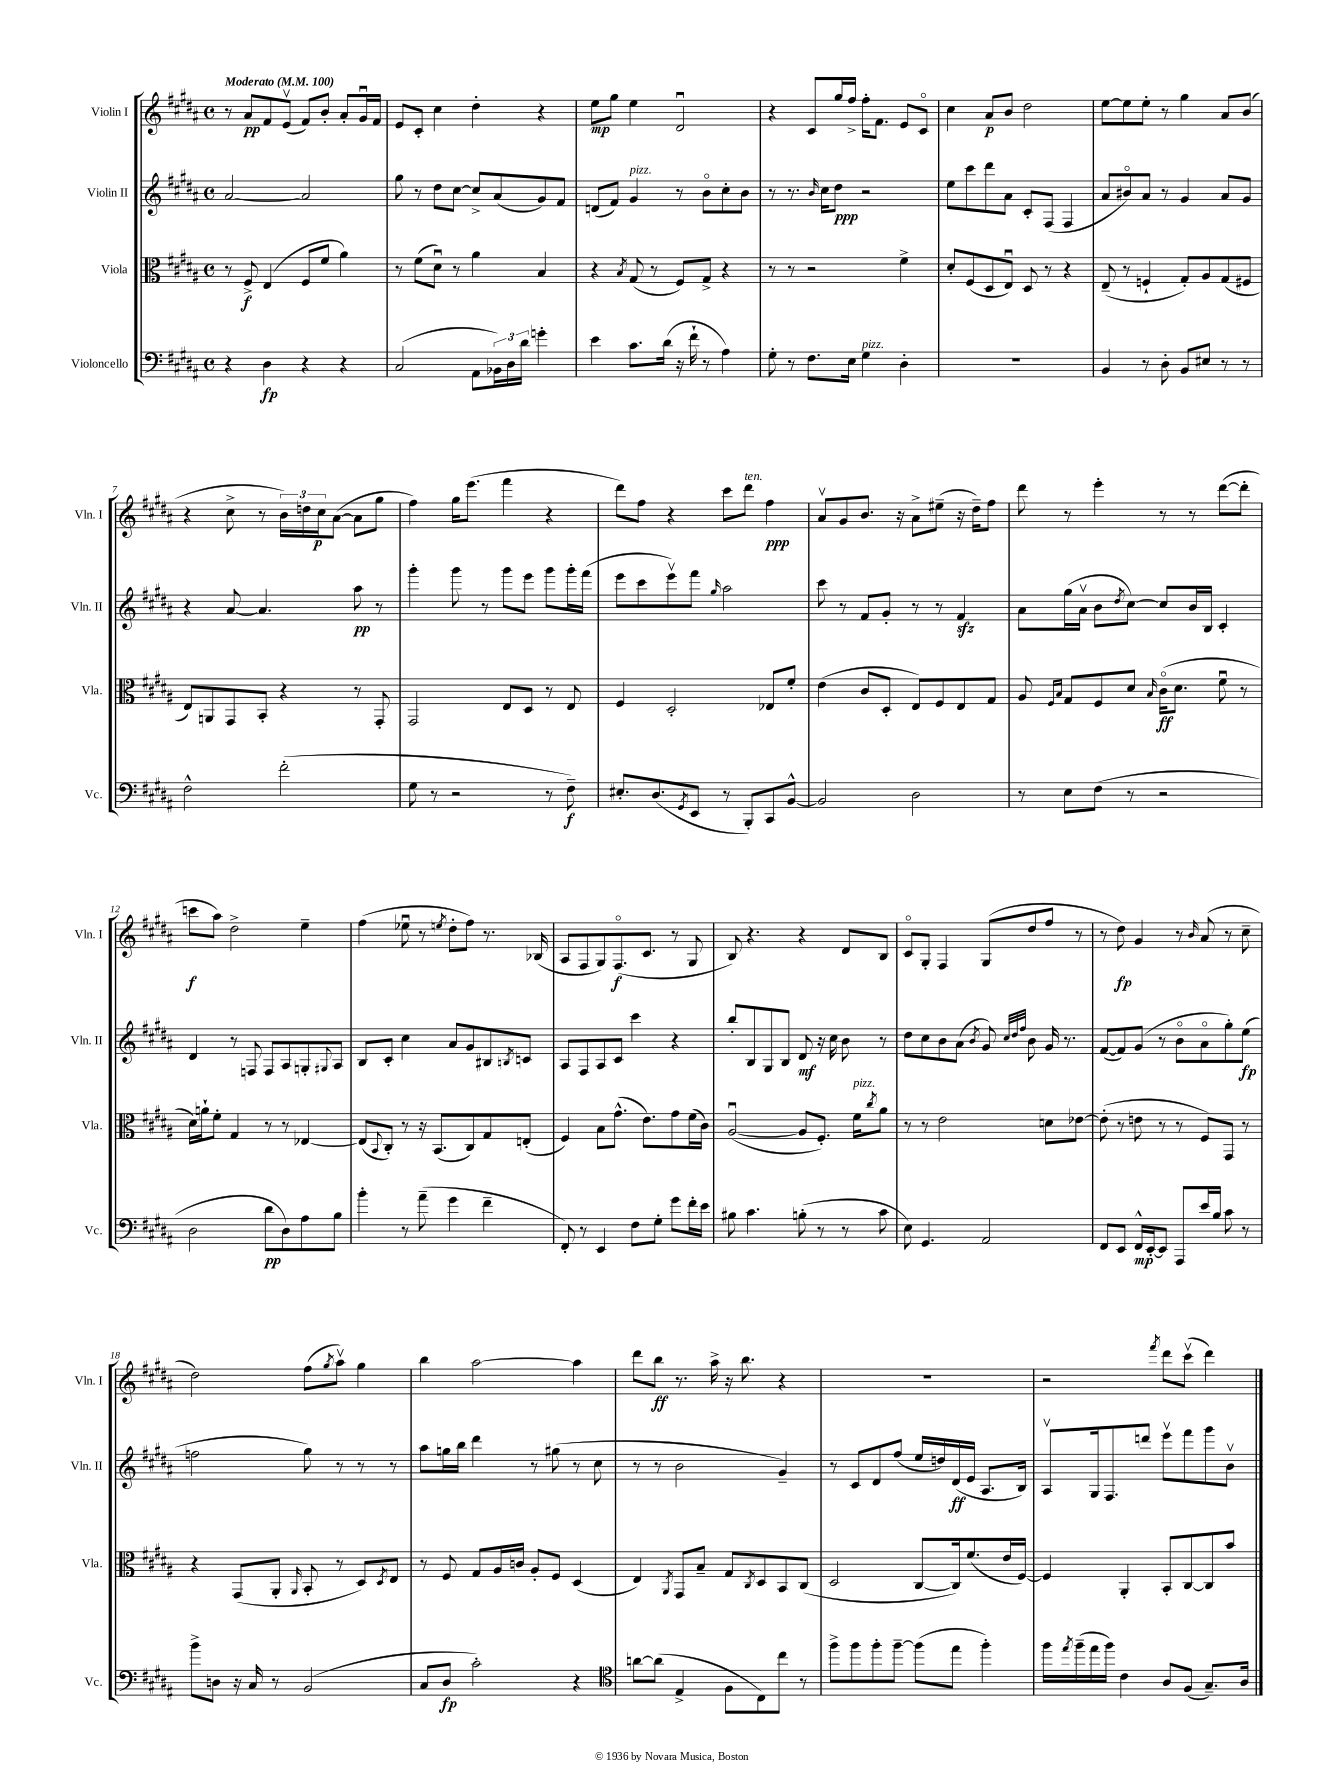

**kern	**dynam	**kern	**dynam	**kern	**dynam	**kern	**dynam
*part4	*part4	*part3	*part3	*part2	*part2	*part1	*part1
*staff4	*staff4	*staff3	*staff3	*staff2	*staff2	*staff1	*staff1
*I"Violoncello	*	*I"Viola	*	*I"Violin II	*	*I"Violin I	*
*I'Vc.	*	*I'Vla.	*	*I'Vln. II	*	*I'Vln. I	*
*clefF4	*	*clefC3	*	*clefG2	*	*clefG2	*
*k[f#c#g#d#a#]	*	*k[f#c#g#d#a#]	*	*k[f#c#g#d#a#]	*	*k[f#c#g#d#a#]	*
*M4/4	*	*M4/4	*	*M4/4	*	*M4/4	*
*met(c)	*	*met(c)	*	*met(c)	*	*met(c)	*
*MM100	*	*MM100	*	*MM100	*	*MM100	*
=1	=1	=1	=1	=1	=1	=1	=1
!	!	!	!	!	!	!LO:TX:a:B:t=Moderato	!
4r	.	8r	.	[2a#/	.	8r	.
.	.	8F#^/	f	.	.	8a#/L	pp
4D#\	fp	(4E/	.	.	.	8f#/	.
.	.	.	.	.	.	(8ev/J	.
4r	.	8F#/L	.	2a#/]	.	8f#/L)	.
.	.	8f#/J	.	.	.	8b'/J	.
4r	.	4a#\)	.	.	.	8a#'/L	.
.	.	.	.	.	.	16g#u/L	.
.	.	.	.	.	.	16f#/JJ	.
=2	=2	=2	=2	=2	=2	=2	=2
(2C#/	.	8r	.	8gg#\	.	8e/L	.
.	.	(8f#\L	.	8r	.	8c#'/J	.
.	.	8d#u\J)	.	8dd#\L	.	4cc#\	.
.	.	8r	.	[8cc#\J	.	.	.
8AA#\L	.	4a#\	.	8cc#^/L]	.	4dd#'\	.
24BB-X\L)	.	.	.	(8a#/	.	.	.
24D#\	.	.	.	.	.	.	.
24d#\JJ	.	.	.	.	.	.	.
4gn'\	.	4B/	.	8g#/)	.	4r	.
.	.	.	.	8f#/J	.	.	.
=3	=3	=3	=3	=3	=3	=3	=3
4e\	.	4r	.	(8dn/L	.	8ee\L	mp
.	.	.	.	8f#/J)	.	8gg#\J	.
.	.	8qB/	.	.	.	.	.
!	!	!	!	!LO:TX:a:i:t=pizz.	!	!	!
8.c#\L	.	(8G#/	.	4g#/	.	4ee\	.
.	.	8r	.	.	.	.	.
(16d#\Jk	.	.	.	.	.	.	.
16r	.	8F#/L)	.	8r	.	2d#u/	.
16f#`\	.	.	.	.	.	.	.
8r	.	8G#^/J	.	8b\L	.	.	.
4A#\)	.	4r	.	8cc#'\	.	.	.
.	.	.	.	8b\J	.	.	.
=4	=4	=4	=4	=4	=4	=4	=4
8G#'\	.	8r	.	8r	.	4r	.
8r	.	8r	.	8.r	.	.	.
8.F#\L	.	2r	.	.	.	8c#/L	.
.	.	.	.	16qqb/	.	.	.
.	.	.	.	16cc#\KL	.	.	.
.	.	.	.	8dd#\J	ppp	16gg#/L	.
16E\Jk	.	.	.	.	.	16ff#^/JJ	.
!LO:TX:a:i:t=pizz.	!	!	!	!	!	!	!
4G#\	.	.	.	2r	.	16ff#'\KL	.
.	.	.	.	.	.	8.f#\J	.
4D#'\	.	4f#^\	.	.	.	8e/L	.
.	.	.	.	.	.	8c#/J	.
=5	=5	=5	=5	=5	=5	=5	=5
1r	.	8d#'/L	.	8ee\L	.	4cc#\	.
.	.	(8F#/	.	8ccc#\	.	.	.
.	.	8D#/	.	8ddd#\	.	8a#/L	p
.	.	8Eu/J)	.	8a#\J	.	8b/J	.
.	.	8D#/	.	8c#'/L	.	2dd#\	.
.	.	8r	.	(8F#/J	.	.	.
.	.	4r	.	4F#/	.	.	.
=6	=6	=6	=6	=6	=6	=6	=6
4BB/	.	(8E~/	.	8a#/L	.	[8ee\L	.
.	.	8r	.	8b#X/)	.	8ee\]	.
8r	.	4Fn`/	.	8a#/J	.	8ee'\J	.
8D#'\	.	.	.	8r	.	8r	.
8BB/L	.	8G#'/L)	.	4g#/	.	4gg#\	.
8E#X/J	.	8A#/	.	.	.	.	.
8r	.	(8G#/	.	8a#/L	.	8a#/L	.
8r	.	8F#X/J	.	8g#/J	.	(8b/J	.
!!LO:LB:g=z
=7	=7	=7	=7	=7	=7	=7	=7
2F#^^\	.	8E/L)	.	4r	.	4r	.
.	.	8AAn/	.	.	.	.	.
.	.	8GG#/	.	[8a#/	.	8cc#^\	.
.	.	8BB'/J	.	4.a#/]	.	8r	.
(2f#'\	.	4r	.	.	.	24b\LL)	.
.	.	.	.	.	.	24ddn\	.
.	.	.	.	.	.	24cc#\J	p
.	.	.	.	.	.	([8a#\J	.
.	.	8r	.	8aa#\	pp	8a#\L]	.
.	.	8GG#'/	.	8r	.	8gg#\J	.
=8	=8	=8	=8	=8	=8	=8	=8
8G#\	.	2GG#/	.	4ggg#'\	.	4ff#\)	.
8r	.	.	.	.	.	.	.
2r	.	.	.	8ggg#\	.	16gg#\KL	.
.	.	.	.	.	.	(8.eee\J	.
.	.	.	.	8r	.	.	.
.	.	8E/L	.	8ggg#\L	.	4fff#\	.
.	.	8D#/J	.	8eee\J	.	.	.
8r	.	8r	.	8ggg#\L	.	4r	.
8F#~\)	f	8E/	.	16ggg#'\L	.	.	.
.	.	.	.	(16fff#\JJ	.	.	.
=9	=9	=9	=9	=9	=9	=9	=9
8.E#X'/L	.	4F#/	.	8eee\L	.	8ddd#\L)	.
.	.	.	.	8ccc#\	.	8ff#\J	.
(8.D#/	.	.	.	.	.	.	.
.	.	2D#'/	.	8eeev\)	.	4r	.
8qGG#/	.	.	.	.	.	.	.
8EE/J	.	.	.	8fff#\J	.	.	.
.	.	.	.	16qqgg#/	.	.	.
8r	.	.	.	2aa#\	.	8ccc#\L	.
!	!	!	!	!	!	!LO:TX:a:i:t=ten.	!
8BBB'/L)	.	.	.	.	.	8ddd#\J	.
8CC#/	.	8E-X/L	.	.	.	4ff#\	ppp
[8BB^^/J	.	8f#'/J	.	.	.	.	.
=10	=10	=10	=10	=10	=10	=10	=10
2BB/]	.	(4e\	.	8ccc#\	.	8a#v/L	.
.	.	.	.	8r	.	8g#/	.
.	.	8c#/L	.	8f#/L	.	8.b/J	.
.	.	8D#'/J	.	8g#'/J	.	.	.
.	.	.	.	.	.	16r	.
2D#\	.	8E/L)	.	8r	.	8a#^\L	.
.	.	8F#/	.	8r	.	(8ee#X~\J	.
.	.	8E/	.	4f#zz/	.	16r	.
.	.	.	.	.	.	16dd#~\KL)	.
.	.	8G#/J	.	.	.	8ff#\J	.
=11	=11	=11	=11	=11	=11	=11	=11
8r	.	8A#/	.	8a#\L	.	8ddd#\	.
.	.	16qqF#/LL	.	.	.	.	.
.	.	16qqB/JJ	.	.	.	.	.
8E\L	.	8G#/L	.	(16gg#\L	.	8r	.
.	.	.	.	16a#v\JJ	.	.	.
(8F#\J	.	8F#/	.	8b\L	.	4eee'\	.
.	.	.	.	8qdd#/	.	.	.
8r	.	8d#/J	.	[8cc#\J)	.	.	.
.	.	16qqB/	.	.	.	.	.
2r	.	(16c#\KL	ff	8cc#/L]	.	8r	.
.	.	8.d#\J	.	.	.	.	.
.	.	.	.	16b/L	.	8r	.
.	.	.	.	16B/JJ	.	.	.
.	.	8f#u\	.	4c#'/	.	([8ddd#\L	.
.	.	8r	.	.	.	8ddd#'\J]	.
!!LO:LB:g=z
=12	=12	=12	=12	=12	=12	=12	=12
2D#\	.	16d#\LL)	.	4d#/	.	8cccn\L	f
.	.	16an`\J	.	.	.	.	.
.	.	8f#'\J	.	.	.	8aa#\J)	.
.	.	4G#/	.	8r	.	2dd#^\	.
.	.	.	.	8Fn/	.	.	.
8d#\L	pp	8r	.	8F/L	.	.	.
8D#\)	.	8r	.	8A#/	.	.	.
8A#\	.	[4E-X/	.	8Gn'/	.	4ee~\	.
.	.	.	.	8qqG#X/	.	.	.
8B\J	.	.	.	8A#/J	.	.	.
=13	=13	=13	=13	=13	=13	=13	=13
4b'\	.	(8E-/L]	.	8B/L	.	(4ff#\	.
.	.	8qqBB/	.	.	.	.	.
.	.	8C#'/J)	.	8c#'/J	.	.	.
8r	.	8r	.	4cc#\	.	8ee-Xu\	.
(8a#~\	.	16r	.	.	.	8r	.
.	.	(8.BB/L	.	.	.	.	.
.	.	.	.	.	.	8qeen/	.
4g#\	.	.	.	8a#/L	.	8dd#'\L	.
.	.	8C#/)	.	8g#/	.	8ff#\J)	.
4f#~\	.	8G#/	.	8B#X/	.	8.r	.
.	.	.	.	8qBn/	.	.	.
.	.	(8En'/J	.	8cn/J	.	.	.
.	.	.	.	.	.	(16B-X/	.
=14	=14	=14	=14	=14	=14	=14	=14
8FF#'/)	.	4F#/)	.	8A#/L	.	8A#/L	.
8r	.	.	.	8F#/	.	8F#/	.
4EE/	.	8B\L	.	8A#/	.	8G#/)	.
.	.	(8.g#^^\J	.	8c#/J	.	(8.F#/	f
8F#\L	.	.	.	4ccc#\	.	.	.
.	.	8.e\L)	.	.	.	8.c#/J	.
8G#'\J	.	.	.	.	.	.	.
8g#\L	.	8g#\	.	4r	.	8r	.
16f#'\L	.	(16f#\L	.	.	.	8G#/	.
16e\JJ	.	16c#\JJ)	.	.	.	.	.
=15	=15	=15	=15	=15	=15	=15	=15
8B#X\	.	([2A#u/	.	8bb'/L	.	8B/)	.
4.c#\	.	.	.	8B/	.	4.r	.
.	.	.	.	8G#/	.	.	.
.	.	.	.	8B/J	.	.	.
(8Bn'\	.	8A#/L]	.	8d#/	mf	4r	.
8r	.	8.F#'/J)	.	16r	.	.	.
.	.	.	.	16cc#\	.	.	.
8r	.	.	.	8b\	.	8d#/L	.
!	!	!LO:TX:a:i:t=pizz.	!	!	!	!	!
.	.	16f#\KL	.	.	.	.	.
.	.	8qcc#/	.	.	.	.	.
8c#\	.	8a#\J	.	8r	.	8B/J	.
=16	=16	=16	=16	=16	=16	=16	=16
8E\)	.	8r	.	8dd#\L	.	8c#/L	.
4.GG#/	.	8r	.	8cc#\	.	8G#'/J	.
.	.	2e\	.	8b\	.	4F#/	.
.	.	.	.	(8a#\J	.	.	.
.	.	.	.	8qb/	.	.	.
2AA#/	.	.	.	8g#/)	.	(8G#/L	.
.	.	.	.	32qqcc#/LLL	.	.	.
.	.	.	.	32qqdd#/	.	.	.
.	.	.	.	32qqff#/JJJ	.	.	.
.	.	.	.	8b\	.	8dd#/	.
.	.	8dn\L	.	16g#/	.	8ff#/J	.
.	.	.	.	8.r	.	.	.
.	.	[8e-X\J	.	.	.	8r	.
=17	=17	=17	=17	=17	=17	=17	=17
8FF#/L	.	(8e-'\]	.	([8f#/L	.	8r	.
8EE/J	.	8r	.	8f#/])	.	8dd#\)	fp
16FF#^^/LL	mp	8en\	.	(8g#/J	.	4g#/	.
[16EE'/J	.	.	.	.	.	.	.
8EE/J]	.	8r	.	8r	.	.	.
8AAA#/L	.	8r	.	8b\L	.	8r	.
.	.	.	.	.	.	16qqb/	.
16e/L	.	8F#/L)	.	8a#\	.	(8a#/	.
16B/JJ	.	.	.	.	.	.	.
8c#\	.	8GG#/J	.	8gg#'\)	.	8r	.
8r	.	8r	.	(8ee\J	fp	8cc#~\	.
!!LO:LB:g=z
=18	=18	=18	=18	=18	=18	=18	=18
8b^\L	.	4r	.	2ffn\	.	2dd#\)	.
8Dn\J	.	.	.	.	.	.	.
16r	.	(8GG#/L	.	.	.	.	.
16C#/	.	.	.	.	.	.	.
8r	.	8AA#'/J	.	.	.	.	.
.	.	16qqAA#/	.	.	.	.	.
(2BB/	.	8BB'/	.	8gg#\)	.	(8ff#\L	.
.	.	.	.	.	.	8qgg#/	.
.	.	8r	.	8r	.	8aa#v\J)	.
.	.	8D#/L)	.	8r	.	4gg#\	.
.	.	8qD#/	.	.	.	.	.
.	.	8E/J	.	8r	.	.	.
=19	=19	=19	=19	=19	=19	=19	=19
8C#/L	.	8r	.	8aa#\L	.	4bb\	.
8D#/J	fp	8F#/	.	16ggn\L	.	.	.
.	.	.	.	16bb\JJ	.	.	.
2c#'\)	.	8G#/L	.	4ddd#\	.	[2aa#\	.
.	.	16A#/L	.	.	.	.	.
.	.	16cn/JJ	.	.	.	.	.
.	.	8A#'/L	.	8r	.	.	.
.	.	8F#/J	.	(8gg#X\	.	.	.
4r	.	(4D#/	.	8r	.	4aa#\]	.
.	.	.	.	8cc#\	.	.	.
=20	=20	=20	=20	=20	=20	=20	=20
*clefC4	*	*	*	*	*	*	*
[8an\L	.	4E/)	.	8r	.	8ddd#\L	.
(8a\J]	.	.	.	8r	.	8bb\J	ff
.	.	8qAA#/	.	.	.	.	.
4E^/	.	8GG#/L	.	2b\	.	8.r	.
.	.	8B~/J	.	.	.	.	.
.	.	.	.	.	.	16aa#^\	.
8F#\L	.	8G#/L	.	.	.	16r	.
.	.	.	.	.	.	8.bb\	.
.	.	8qC#/	.	.	.	.	.
8C#\)	.	8D#/	.	.	.	.	.
8cc#\J	.	8BB/	.	4g#~/)	.	4r	.
8r	.	(8C#/J	.	.	.	.	.
=21	=21	=21	=21	=21	=21	=21	=21
8ff#^\L	.	2D#/	.	8r	.	1r	.
8ff#\	.	.	.	8c#/L	.	.	.
8ff#'\	.	.	.	8d#/	.	.	.
[8ff#~\J	.	.	.	(8ff#/J	.	.	.
(8ff#\L]	.	[8C#/L	.	16ee/LL	.	.	.
.	.	.	.	16ddn/)	.	.	.
8ee\J	.	16C#/k])	.	(16d#/	ff	.	.
.	.	(8.f#/	.	16e/JJ	.	.	.
4ff#'\)	.	.	.	8.A#/L	.	.	.
.	.	16e/L	.	.	.	.	.
.	.	[16F#/JJ)	.	16B/Jk)	.	.	.
=22	=22	=22	=22	=22	=22	=22	=22
16ff#\LL	.	4F#/]	.	8A#v/L	.	2r	.
8qee/	.	.	.	.	.	.	.
(16ff#~\	.	.	.	.	.	.	.
16ee\	.	.	.	16G#/k	.	.	.
16ff#\JJ)	.	.	.	8.F#/	.	.	.
4c#\	.	4AA#'/	.	.	.	.	.
.	.	.	.	8dddn/J	.	.	.
.	.	.	.	.	.	8qfff#/	.
8A#/L	.	8BB'/L	.	8eeev\L	.	8ddd#\L	.
(8F#/J	.	[8C#/	.	8fff#\	.	(8ccc#v\J	.
8.G#~/L)	.	8C#/]	.	8ggg#\	.	4ddd#\)	.
.	.	8b/J	.	8bv\J	.	.	.
16A#/Jk	.	.	.	.	.	.	.
==	==	==	==	==	==	==	==
*-	*-	*-	*-	*-	*-	*-	*-
